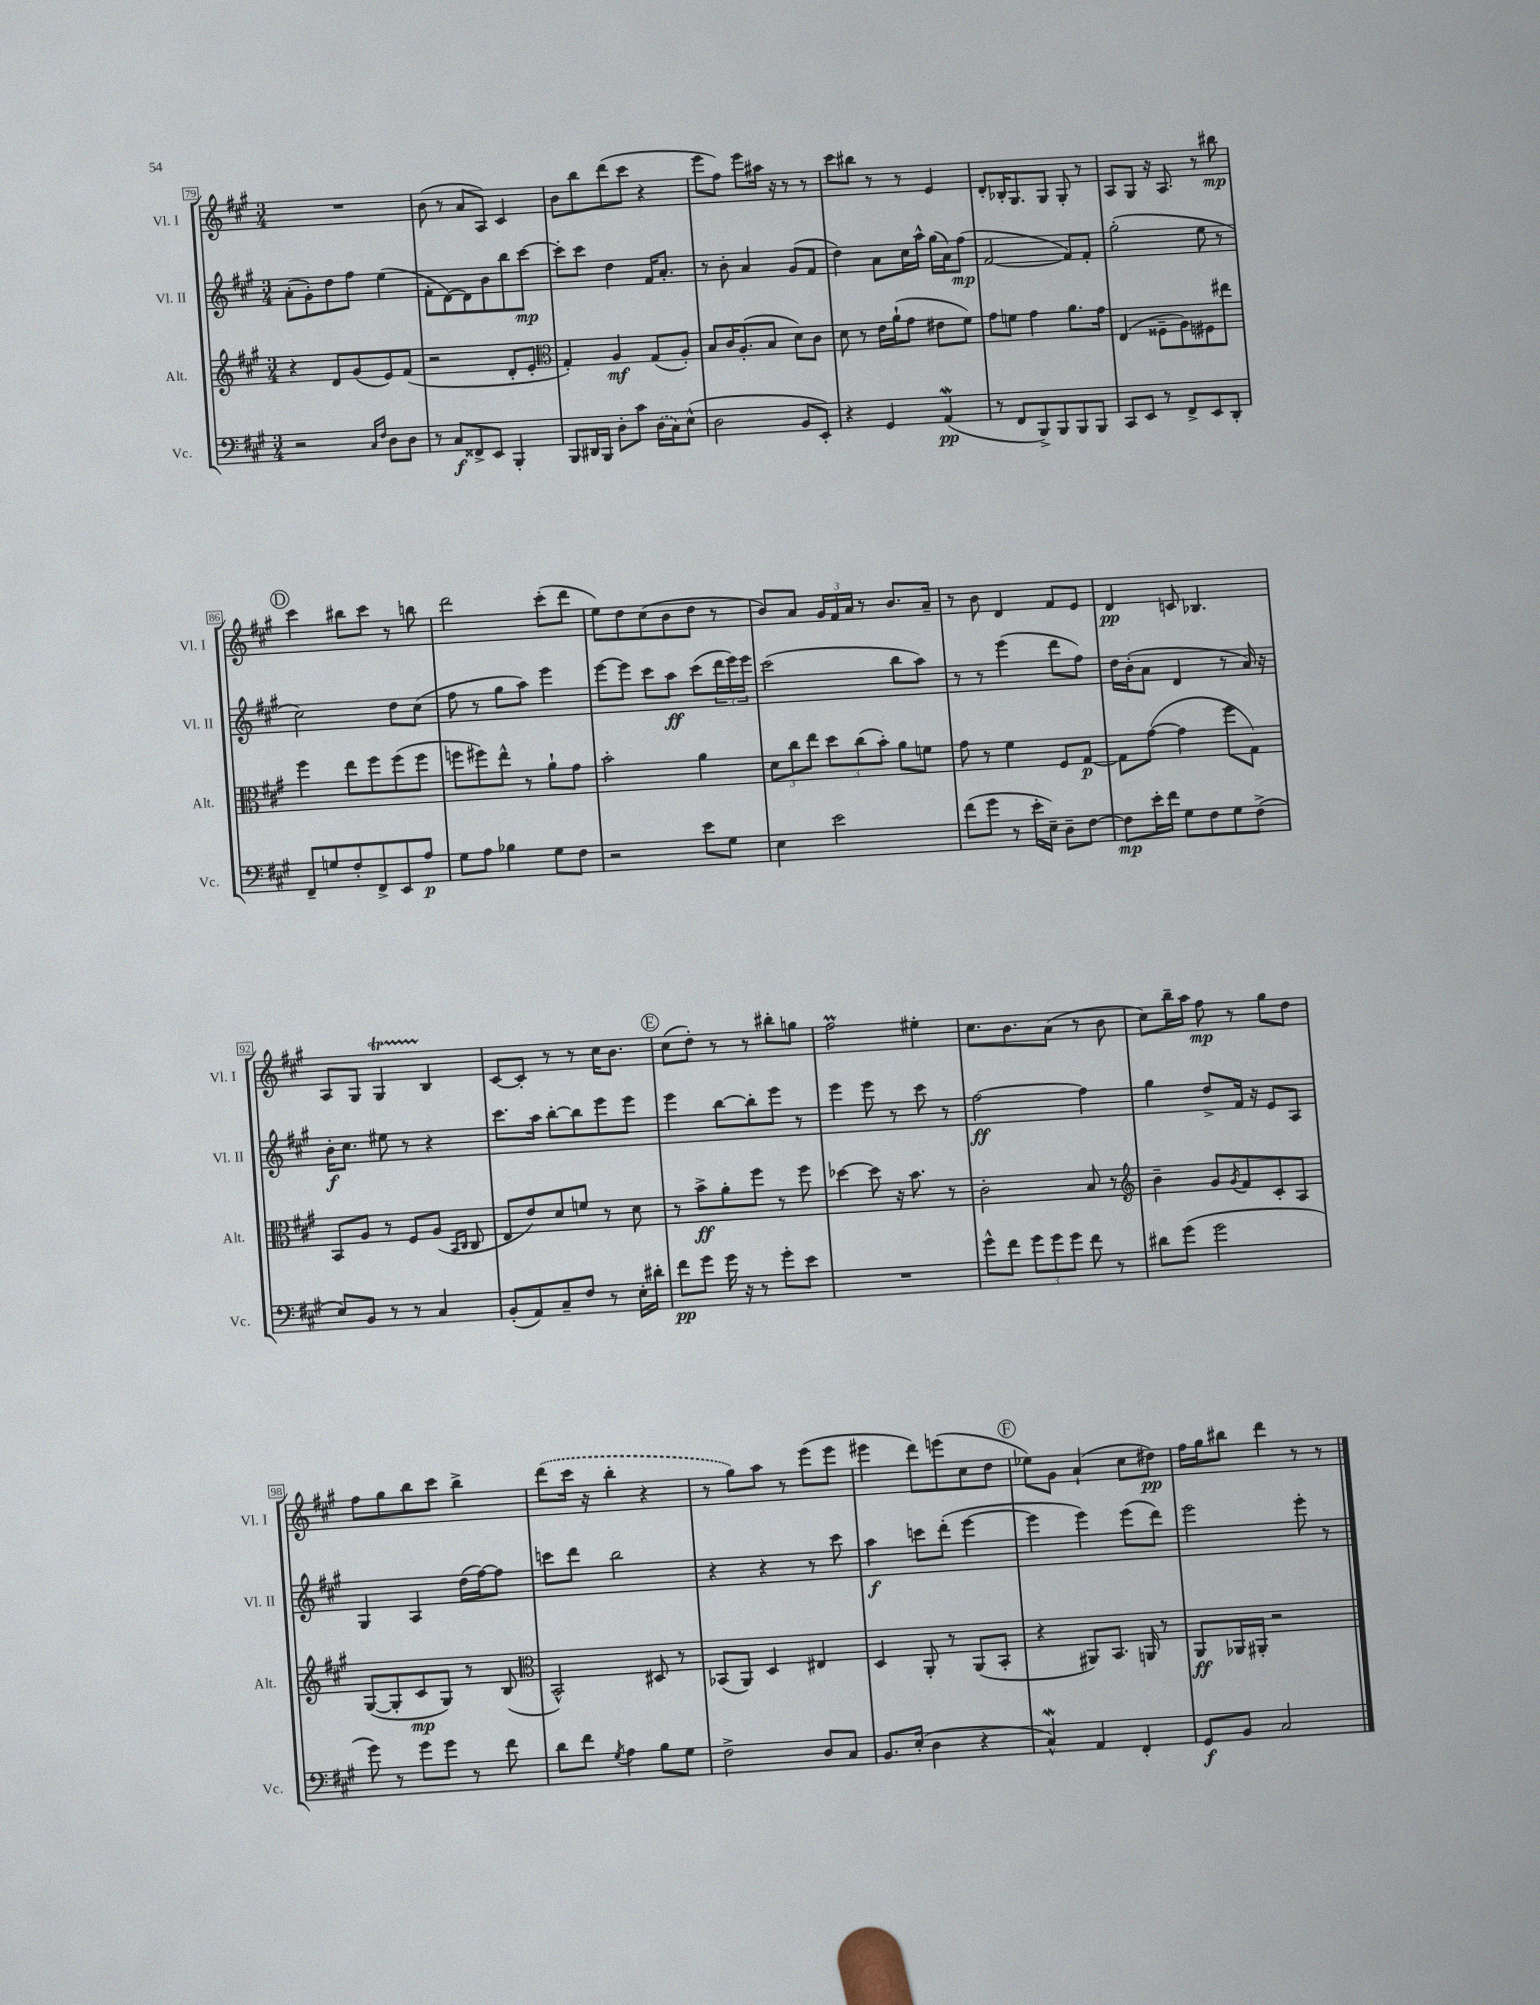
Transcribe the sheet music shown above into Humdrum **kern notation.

**kern	**dynam	**kern	**dynam	**kern	**dynam	**kern	**dynam
*part4	*part4	*part3	*part3	*part2	*part2	*part1	*part1
*staff4	*staff4	*staff3	*staff3	*staff2	*staff2	*staff1	*staff1
*I"Vc.	*	*I"Alt.	*	*I"Vl. II	*	*I"Vl. I	*
*I'Vc.	*	*I'Alt.	*	*I'Vl. II	*	*I'Vl. I	*
*clefF4	*	*clefG2	*	*clefG2	*	*clefG2	*
*k[f#c#g#]	*	*k[f#c#g#]	*	*k[f#c#g#]	*	*k[f#c#g#]	*
*M3/4	*	*M3/4	*	*M3/4	*	*M3/4	*
=79	=79	=79	=79	=79	=79	=79	=79
2r	.	4r	.	(8a'\L	.	2.r	.
.	.	.	.	8g#'\)	.	.	.
.	.	8d/L	.	8dd\	.	.	.
.	.	(8g#/	.	8ff#\J	.	.	.
16qqC#/LL	.	.	.	.	.	.	.
16qqF#/JJ	.	.	.	.	.	.	.
8D\L	.	8e/)	.	(4ee\	.	.	.
8D\J	.	(8f#/J	.	.	.	.	.
=80	=80	=80	=80	=80	=80	=80	=80
8r	.	2r	.	8f#'\L	.	(8b\	.
8C#/L	f	.	.	[8d\)	.	8r	.
8FF##X^/	.	.	.	8d\]	.	8a/L	.
8EE/J	.	.	.	8b\	.	8A/J)	.
4BBB'/	.	8d'/L	.	8bb\	.	4c#/	.
.	.	8e'/J	.	[8ccc#\J	mp	.	.
=81	=81	=81	=81	=81	=81	=81	=81
*	*	*clefC3	*	*	*	*	*
8BBB/L	.	4G#'/)	.	8ccc#'\L]	.	8b\L	.
16DD#X/L	.	.	.	8ccc#\J	.	8bb\	.
16BBB/JJ	.	.	.	.	.	.	.
8D'\L	.	4A/	mf	4dd\	.	(8ddd\	.
8c#\J	.	.	.	.	.	8ccc#\J	.
(16D\LL	.	(8G#/L	.	16f#/KL	.	4r	.
16C#\J)	.	.	.	8.a'/J	.	.	.
(8E^^\J	.	8A'/J)	.	.	.	.	.
=82	=82	=82	=82	=82	=82	=82	=82
2D\	.	8B/L	.	8r	.	8eee\L	.
.	.	16c#/K	.	8b'\	.	8ff#\J)	.
.	.	(8.A'/	.	.	.	.	.
.	.	.	.	4a/	.	8eee\L	.
.	.	8B/J	.	.	.	16aa#X\Jk	.
.	.	.	.	.	.	16r	.
8BB/L	.	8d\L)	.	(8g#/L	.	8r	.
8EE'/J)	.	8c#\J	.	8f#/J	.	8r	.
=83	=83	=83	=83	=83	=83	=83	=83
4r	.	8d\	.	4dd\)	.	8ccc#\L	.
.	.	8r	.	.	.	8bb#X\J	.
4GG#/	.	16e\LL	.	8a\L	.	8r	.
.	.	(16a`\J	.	.	.	.	.
.	.	8g#\J	.	16cc#\L	.	8r	.
.	.	.	.	16aa^^\JJ	.	.	.
(4AAw/	pp	8e#X\L	.	(16gg#\LL	.	4e/	.
.	.	.	.	16a\J)	.	.	.
.	.	8f#\J)	.	(8ff#\J	mp	.	.
=84	=84	=84	=84	=84	=84	=84	=84
8r	.	8g#\L	.	[2f#/	.	8d'/L	.
8FF#/L	.	8fn\J	.	.	.	16B-X'/K	.
.	.	.	.	.	.	8.G#/	.
8BBB^/)	.	4g#\	.	.	.	.	.
8BBB/	.	.	.	.	.	8G#/J	.
8BBB/	.	8.a\L	.	8f#/L])	.	8G#'/	.
8BBB/J	.	.	.	8f#'/J	.	8r	.
.	.	16g#\Jk	.	.	.	.	.
=85	=85	=85	=85	=85	=85	=85	=85
8CC#/L	.	(4E/	.	(2gg#'\	.	8A/L	.
8EE/J	.	.	.	.	.	8G#/J	.
8r	.	8F##X~\L	.	.	.	16r	.
.	.	.	.	.	.	8.A/	.
8FF#^/L	.	8A\)	.	.	.	.	.
8EE/	.	8F#X\	.	8ee\	.	8r	.
8DD'/J	.	8ee#X\J	.	8r	.	8bb#X\	mp
!!LO:LB:g=z
!!LO:REH:place=s1:t=D
=86	=86	=86	=86	=86	=86	=86	=86
8FF#~/L	.	4ff#\	.	2cc#\)	.	4ccc#\	.
8Gn/	.	.	.	.	.	.	.
8F#'/	.	8ee\L	.	.	.	8bb#X\L	.
8FF#^/	.	8ff#\	.	.	.	8ccc#\J	.
8EE/	.	(8ff#\	.	8dd\L	.	8r	.
8A/J	p	8ff#\J	.	(8cc#\J	.	8bbn\	.
=87	=87	=87	=87	=87	=87	=87	=87
8G#\L	.	8ffn\L	.	8ff#\	.	2ddd\	.
8A\J	.	8ff#X\)	.	8r	.	.	.
4B-X\	.	8ee^^\J	.	8gg#\L	.	.	.
.	.	8r	.	8aa\J)	.	.	.
8G#\L	.	8a`\L	.	4eee\	.	(8ccc#'\L	.
8F#\J	.	8g#\J	.	.	.	8ddd\J	.
=88	=88	=88	=88	=88	=88	=88	=88
2r	.	2b'\	.	[8eee\L	.	8ee\L)	.
.	.	.	.	8eee\J]	.	8dd\	.
.	.	.	.	8ccc#\L	.	(8cc#\	.
.	.	.	.	8aa\J	ff	8b\	.
8e\L	.	4a\	.	(8ccc#\L	.	8dd\J	.
8G#\J	.	.	.	24ddd\L	.	8r	.
.	.	.	.	24eee\)	.	.	.
.	.	.	.	24eee\JJ	.	.	.
=89	=89	=89	=89	=89	=89	=89	=89
4E\	.	12d\L	.	(2ccc#\	.	8b/L)	.
.	.	12cc#\	.	.	.	.	.
.	.	.	.	.	.	8a/J	.
.	.	12ee\J	.	.	.	.	.
2e\	.	12dd\L	.	.	.	24g#/LL	.
.	.	.	.	.	.	24f#/	.
.	.	(12cc#\	.	.	.	24a/JJ	.
.	.	.	.	.	.	8r	.
.	.	12b'\J)	.	.	.	.	.
.	.	8a\L	.	8bb\L	.	8.b/L	.
.	.	8fn\J	.	8aa\J)	.	.	.
.	.	.	.	.	.	16a~/Jk	.
=90	=90	=90	=90	=90	=90	=90	=90
(8f#\L	.	8g#\	.	8r	.	8r	.
8g#\J	.	8r	.	8r	.	8b\	.
8r	.	4f#\	.	(4eee\	.	4d/	.
16e'\LL	.	.	.	.	.	.	.
16E~\JJ)	.	.	.	.	.	.	.
8D~\L	.	8F#/L	.	8ddd\L	.	8f#/L	.
[8F#\J	.	[8G#/J	p	8ff#\J)	.	8e/J	.
=91	=91	=91	=91	=91	=91	=91	=91
8F#\L]	mp	8G#\L]	.	16dd\LL	.	4d/	pp
.	.	.	.	(16b'\J	.	.	.
16e'\L	.	([8g#\J	.	8a\J	.	.	.
16f#\JJ	.	.	.	.	.	.	.
8G#\L	.	4g#\]	.	4d/	.	8cn/	.
8F#\	.	.	.	.	.	4.B-X/	.
8G#\	.	8ff#\L	.	8r	.	.	.
(8F#^\J	.	8G#\J)	.	16a/)	.	.	.
.	.	.	.	16r	.	.	.
!!LO:LB:g=z
=92	=92	=92	=92	=92	=92	=92	=92
8E/L)	.	8BB/L	.	16b'\KL	f	8A/L	.
.	.	.	.	8.cc#\J	.	.	.
8BB/J	.	8A/J	.	.	.	8G#/J	.
8r	.	8r	.	8ee#X\	.	4G#t/	.
8r	.	8F#/L	.	8r	.	.	.
4C#/	.	(8A/J	.	4r	.	4B/	.
.	.	16qqBB/LL	.	.	.	.	.
.	.	16qqC#/JJ	.	.	.	.	.
.	.	8C#/	.	.	.	.	.
=93	=93	=93	=93	=93	=93	=93	=93
(8BB'/L	.	8E/L	.	8.ccc#\L	.	[8c#/L	.
8AA/)	.	8e/)	.	.	.	8c#'/J]	.
.	.	.	.	16aa\Jk	.	.	.
8C#~/	.	8d/	.	[8bb'\L	.	8r	.
8F#/J	.	8fn/J	.	8bb\]	.	8r	.
8r	.	8r	.	8eee\	.	16cc#\KL	.
.	.	.	.	.	.	8.b\J	.
16E'\LL	.	8d\	.	8eee\J	.	.	.
16d#X'\JJ	.	.	.	.	.	.	.
!!LO:REH:place=s1:t=E
=94	=94	=94	=94	=94	=94	=94	=94
8f#\L	pp	8r	.	4eee\	.	(8cc#\L	.
8g#\J	.	8b^\L	ff	.	.	8dd'\J)	.
16g#\	.	8a'\	.	[8bb\L	.	8r	.
16r	.	.	.	.	.	.	.
8r	.	8ff#\J	.	8bb'\]	.	8r	.
8g#'\L	.	8r	.	8eee\J	.	8bb#X'\L	.
8e\J	.	8ff#\	.	8r	.	8ggn\J	.
=95	=95	=95	=95	=95	=95	=95	=95
2.r	.	[4dd-X\	.	4eee\	.	2ff#M\	.
.	.	8dd-\]	.	8eee\	.	.	.
.	.	16r	.	8r	.	.	.
.	.	8.b\	.	.	.	.	.
.	.	.	.	8ccc#\	.	4ee#X'\	.
.	.	8r	.	8r	.	.	.
=96	=96	=96	=96	=96	=96	=96	=96
8g#^^\L	.	2c#'\	.	[2ff#\	ff	8.cc#\L	.
8f#\J	.	.	.	.	.	.	.
.	.	.	.	.	.	8.b\	.
12g#\L	.	.	.	.	.	.	.
12g#\	.	.	.	.	.	.	.
.	.	.	.	.	.	(8a\J	.
12g#\J	.	.	.	.	.	.	.
8f#\	.	8B/	.	4ff#\]	.	8r	.
8r	.	8r	.	.	.	8b\	.
=97	=97	=97	=97	=97	=97	=97	=97
*	*	*clefG2	*	*	*	*	*
8d#X\L	.	4b~\	.	4gg#\	.	8cc#\L)	.
(8g#\J	.	.	.	.	.	16bb~\L	.
.	.	.	.	.	.	16aa\JJ	.
2g#\	.	8g#/L	.	8dd^/L	.	8ff#\	mp
.	.	8qg#/	.	.	.	.	.
.	.	8f#/	.	16f#/Jk	.	8r	.
.	.	.	.	16r	.	.	.
.	.	8c#'/	.	8e/L	.	8gg#\L	.
.	.	8A/J	.	8A/J	.	8dd\J	.
!!LO:LB:g=z
=98	=98	=98	=98	=98	=98	=98	=98
8g#\)	.	([8G#/L	.	4G#/	.	8ff#\L	.
8r	.	8G#'/]	.	.	.	8gg#\	.
8g#\L	.	8c#/	mp	4A/	.	8bb\	.
8g#\J	.	8G#/J)	.	.	.	8ccc#\J	.
8r	.	8r	.	(16dd\LL	.	4bb^\	.
.	.	.	.	[16ff#\J)	.	.	.
8f#\	.	(8B/	.	8ff#\J]	.	.	.
=99	=99	=99	=99	=99	=99	=99	=99
*	*	*clefC3	*	*	*	*	*
8d\L	.	2BB^^/)	.	8cccn\L	.	(8ddd\L	.
8f#\J	.	.	.	8ddd\J	.	16ccc#\Jk	.
.	.	.	.	.	.	16r	.
8qG#/	.	.	.	.	.	.	.
4A\	.	.	.	2bb\	.	4bb'\	.
8B\L	.	8D#X/	.	.	.	4r	.
8G#\J	.	8r	.	.	.	.	.
=100	=100	=100	=100	=100	=100	=100	=100
2F#^\	.	(8BB-X/L	.	4r	.	8r	.
.	.	8AA/J)	.	.	.	8gg#\L)	.
.	.	4D/	.	4r	.	8aa\J	.
.	.	.	.	.	.	8r	.
8D/L	.	4E#X/	.	8r	.	(8eee\L	.
8C#/J	.	.	.	8ccc#\	.	8eee\J	.
=101	=101	=101	=101	=101	=101	=101	=101
8.BB/L	.	4D/	.	4aa\	f	4eee#X\	.
(16E'/Jk	.	.	.	.	.	.	.
4D\	.	8AA'/	.	8cccn\L	.	8ddd\L)	.
.	.	8r	.	(8ddd'\J	.	(8eeen\	.
4r	.	(8AA/L	.	[4eee\	.	8cc#\	.
.	.	8BB'/J	.	.	.	8dd\J	.
!!LO:REH:place=s1:t=F
=102	=102	=102	=102	=102	=102	=102	=102
4C#W^^/)	.	4r	.	4eee\]	.	8ee-X\L)	.
.	.	.	.	.	.	8g#\J	.
4AA/	.	8AA#X/L)	.	4eee\)	.	(4a`/	.
.	.	8.BB/J	.	.	.	.	.
4FF#'/	.	.	.	(8eee\L	.	8cc#\L	.
.	.	16AAn/	.	.	.	.	.
.	.	8r	.	8ddd\J)	.	8dd#X\J)	pp
=103	=103	=103	=103	=103	=103	=103	=103
8GG#/L	f	8AA/L	ff	2eee\	.	16ff#\LL	.
.	.	.	.	.	.	16gg#\J	.
8BB/J	.	16AA-X/L	.	.	.	8bb#X\J	.
.	.	16AA#X'/JJ	.	.	.	.	.
2C#/	.	2r	.	.	.	4ddd\	.
.	.	.	.	8eee'\	.	8r	.
.	.	.	.	8r	.	8r	.
==	==	==	==	==	==	==	==
*-	*-	*-	*-	*-	*-	*-	*-
